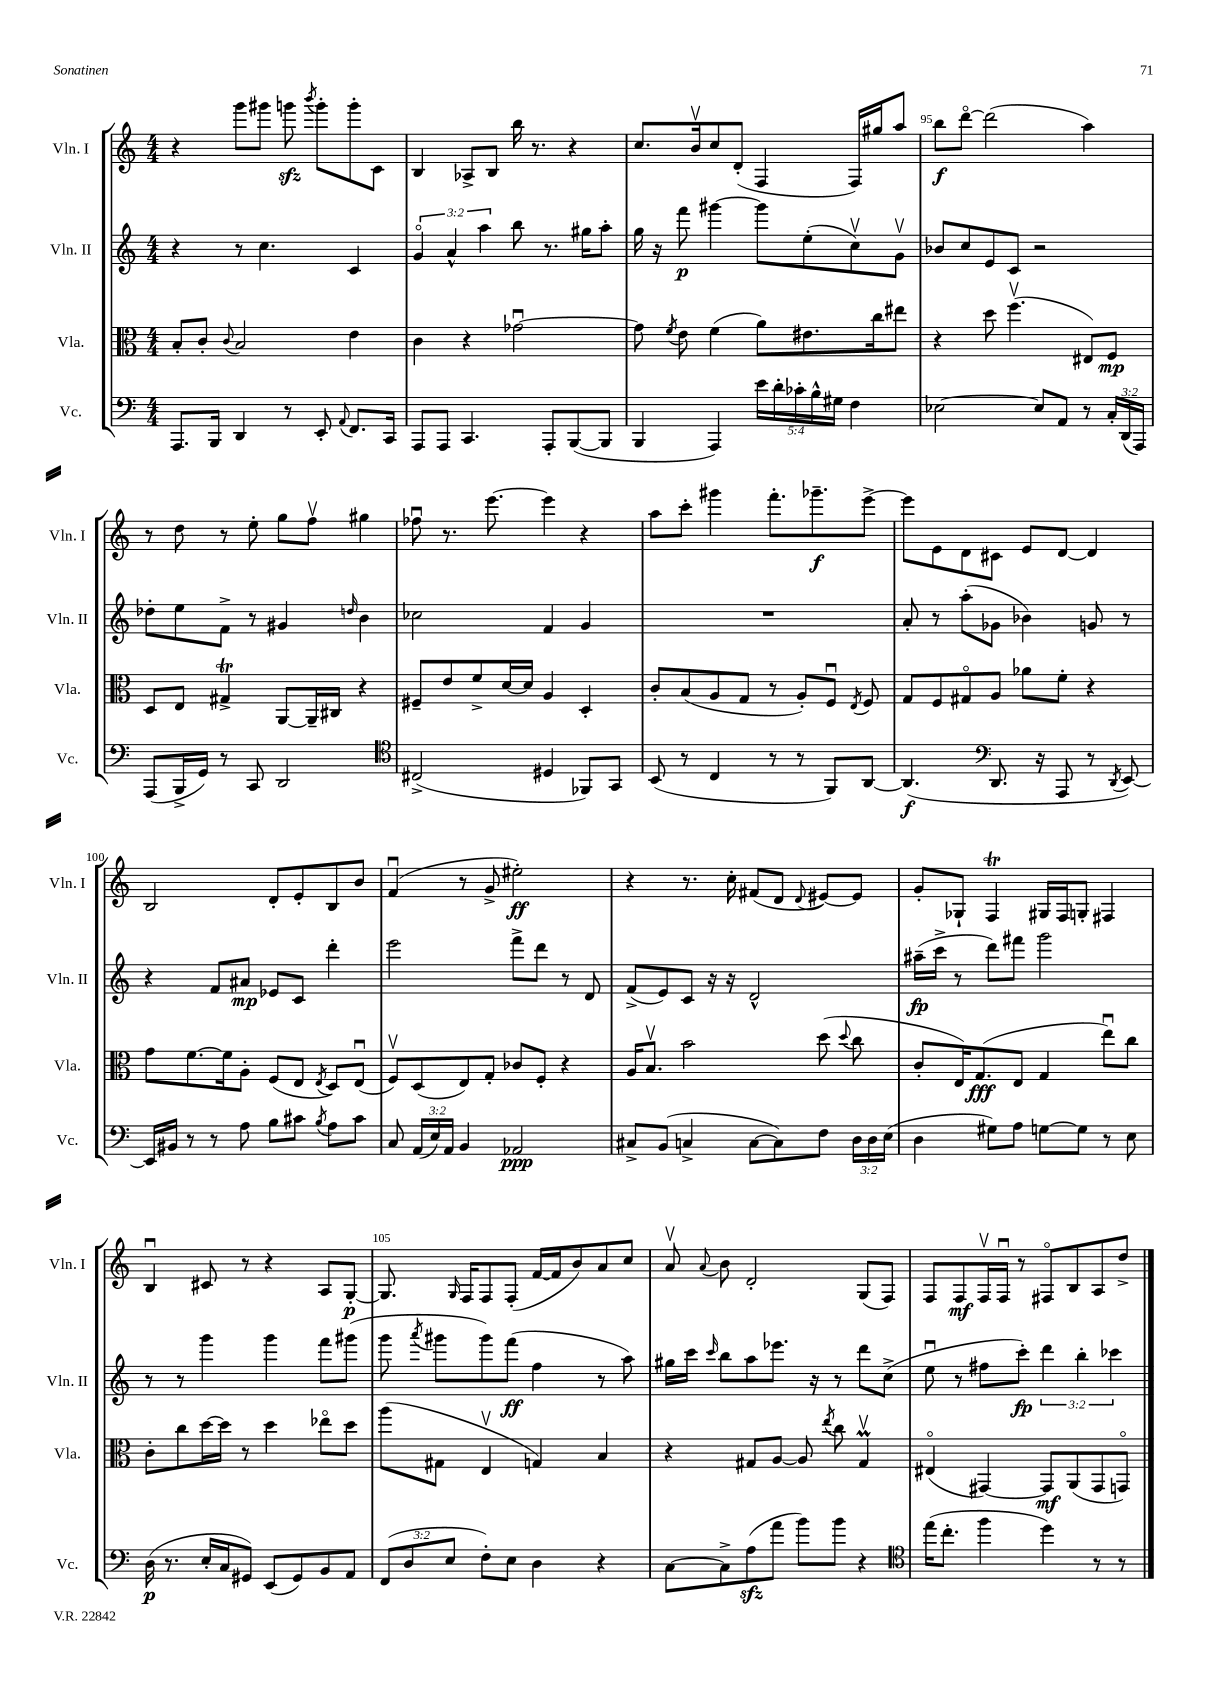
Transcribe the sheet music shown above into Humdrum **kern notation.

**kern	**dynam	**kern	**dynam	**kern	**dynam	**kern	**dynam
*part4	*part4	*part3	*part3	*part2	*part2	*part1	*part1
*staff4	*staff4	*staff3	*staff3	*staff2	*staff2	*staff1	*staff1
*I"Vc.	*	*I"Vla.	*	*I"Vln. II	*	*I"Vln. I	*
*I'Vc.	*	*I'Vla.	*	*I'Vln. II	*	*I'Vln. I	*
*clefF4	*	*clefC3	*	*clefG2	*	*clefG2	*
*k[]	*	*k[]	*	*k[]	*	*k[]	*
*M4/4	*	*M4/4	*	*M4/4	*	*M4/4	*
=92	=92	=92	=92	=92	=92	=92	=92
8.AAA/L	.	8B'/L	.	4r	.	4r	.
.	.	8c'/J	.	.	.	.	.
16BBB/Jk	.	.	.	.	.	.	.
.	.	8qqc/	.	.	.	.	.
4DD/	.	2B/	.	8r	.	8ggg\L	.
.	.	.	.	4.cc\	.	8ggg#X\J	.
8r	.	.	.	.	.	8gggnzz\	.
.	.	.	.	.	.	8qbbb/	.
8EE'/	.	.	.	.	.	8ggg'\L	.
8qqAA/	.	.	.	.	.	.	.
8.FF/L	.	4e\	.	4c/	.	8ggg'\	.
.	.	.	.	.	.	8c\J	.
16CC/Jk	.	.	.	.	.	.	.
=93	=93	=93	=93	=93	=93	=93	=93
8AAA/L	.	4c\	.	6g/	.	4B/	.
8AAA/J	.	.	.	.	.	.	.
.	.	.	.	6a^^/	.	.	.
4.CC/	.	4r	.	.	.	8A-X^/L	.
.	.	.	.	6aa\	.	.	.
.	.	.	.	.	.	8B/J	.
.	.	[2g-Xu\	.	8bb\	.	16bb\	.
.	.	.	.	.	.	8.r	.
8AAA'/L	.	.	.	8.r	.	.	.
([8BBB/	.	.	.	.	.	4r	.
.	.	.	.	16gg#X\KL	.	.	.
8BBB/J]	.	.	.	8aa'\J	.	.	.
=94	=94	=94	=94	=94	=94	=94	=94
4BBB/	.	8g-\]	.	16gg\	.	8.cc/L	.
.	.	.	.	16r	.	.	.
.	.	8qf/	.	.	.	.	.
.	.	8e\	.	8fff\	p	.	.
.	.	.	.	.	.	16bv/k	.
4AAA/)	.	(4f\	.	[4ggg#X\	.	8cc/	.
.	.	.	.	.	.	(8d'/J	.
20e\LL	.	8a\L)	.	8ggg#\L]	.	4F/	.
20d'\	.	.	.	.	.	.	.
20c-X'\	.	.	.	.	.	.	.
.	.	8.e#X\	.	(8ee'\	.	.	.
20B^^\	.	.	.	.	.	.	.
20G#X\JJ	.	.	.	.	.	.	.
4F\	.	.	.	8ccv\)	.	16F/LL)	.
.	.	16cc\k	.	.	.	16gg#X/J	.
.	.	8ee#X\J	.	8gv\J	.	8aa/J	.
=95	=95	=95	=95	=95	=95	=95	=95
[2E-X\	.	4r	.	8b-X/L	.	8bb\L	f
.	.	.	.	8cc/	.	[8ddd\J	.
.	.	8dd\	.	8e/	.	(2ddd\]	.
.	.	(4.ffv\	.	8c/J	.	.	.
8E-/L]	.	.	.	2r	.	.	.
8AA/J	.	.	.	.	.	.	.
8r	.	8E#X/L)	.	.	.	4aa\)	.
24C'/LL	.	8F/J	mp	.	.	.	.
(24DD/	.	.	.	.	.	.	.
24AAA/JJ)	.	.	.	.	.	.	.
!!LO:LB:g=z
=96	=96	=96	=96	=96	=96	=96	=96
(8AAA/L	.	8D/L	.	8dd-X'\L	.	8r	.
16BBB^/L	.	8E/J	.	8ee\	.	8dd\	.
16GG/JJ)	.	.	.	.	.	.	.
8r	.	4G#Xt^/	.	8f^\J	.	8r	.
8CC/	.	.	.	8r	.	8ee'\	.
2DD/	.	[8AA/L	.	4g#X/	.	8gg\L	.
.	.	16AA~/L]	.	.	.	8ffv\J	.
.	.	16C#X/JJ	.	.	.	.	.
.	.	.	.	16qqddn/	.	.	.
.	.	4r	.	4b\	.	4gg#X\	.
=97	=97	=97	=97	=97	=97	=97	=97
*clefC4	*	*	*	*	*	*	*
(2C#X^/	.	8F#X~/L	.	2cc-X\	.	8ff-Xu\	.
.	.	8e/	.	.	.	8.r	.
.	.	8f^/	.	.	.	.	.
.	.	.	.	.	.	[8.eee\	.
.	.	[16d/L	.	.	.	.	.
.	.	16d/JJ]	.	.	.	.	.
4D#X/	.	4A/	.	4f/	.	4eee\]	.
8FF-X/L)	.	4D'/	.	4g/	.	4r	.
8GG/J	.	.	.	.	.	.	.
=98	=98	=98	=98	=98	=98	=98	=98
(8BB/	.	8c'/L	.	1r	.	8aa\L	.
8r	.	(8B/	.	.	.	8ccc'\J	.
4C/	.	8A/	.	.	.	4ggg#X\	.
.	.	8G/J	.	.	.	.	.
8r	.	8r	.	.	.	8.fff'\L	.
8r	.	8A'/L)	.	.	.	.	.
.	.	.	.	.	.	8.ggg-X~\	f
8FF/L)	.	8Fu/J	.	.	.	.	.
.	.	8qE/	.	.	.	.	.
[8AA/J	.	8F/	.	.	.	[8eee^\J	.
=99	=99	=99	=99	=99	=99	=99	=99
(4.AA/]	f	8G/L	.	8a'/	.	8eee\L]	.
.	.	8F/	.	8r	.	8e\	.
.	.	8G#X/	.	(8aa'\L	.	8d\	.
*clefF4	*	*	*	*	*	*	*
8.DD/	.	8A/J	.	8g-X\J	.	8c#X\J	.
.	.	8a-X\L	.	4b-X\)	.	8e/L	.
16r	.	.	.	.	.	.	.
8AAA/	.	8f'\J	.	.	.	[8d/J	.
8r	.	4r	.	8gn/	.	4d/]	.
8qDD/	.	.	.	.	.	.	.
[8EE/)	.	.	.	8r	.	.	.
!!LO:LB:g=z
=100	=100	=100	=100	=100	=100	=100	=100
16EE/LL]	.	8g\L	.	4r	.	2B/	.
16BB#X/JJ	.	.	.	.	.	.	.
8r	.	[8.f\	.	.	.	.	.
8r	.	.	.	8f/L	.	.	.
.	.	16f\k]	.	.	.	.	.
8A\	.	8A'\J	.	8a#X/J	mp	.	.
8B\L	.	(8F/L	.	8e-X/L	.	8d'/L	.
8c#X\J	.	8E/J	.	8c/J	.	8e'/	.
8qB/	.	8qE/	.	.	.	.	.
8A\L	.	8D/L)	.	4ddd'\	.	8B/	.
8c#\J	.	(8Eu/J	.	.	.	8b/J	.
=101	=101	=101	=101	=101	=101	=101	=101
8C/	.	8Fv/L)	.	2eee\	.	(4fu/	.
(24AA/LL	.	(8D/	.	.	.	.	.
24E/)	.	.	.	.	.	.	.
24AA/JJ	.	.	.	.	.	.	.
4BB/	.	8E/)	.	.	.	8r	.
.	.	8G'/J	.	.	.	8g^/	.
2AA-X/	ppp	8c-X/L	.	8fff^\L	.	2ee#X'\)	ff
.	.	8F'/J	.	8ddd\J	.	.	.
.	.	4r	.	8r	.	.	.
.	.	.	.	8d/	.	.	.
=102	=102	=102	=102	=102	=102	=102	=102
8C#X^/L	.	16A/KL	.	(8f^/L	.	4r	.
.	.	8.Bv/J	.	.	.	.	.
(8BB/J	.	.	.	8e/)	.	.	.
4Cn^/	.	2b\	.	8c/J	.	8.r	.
.	.	.	.	16r	.	.	.
.	.	.	.	16r	.	16cc'\	.
[8C\L	.	.	.	2d^^/	.	(8f#X/L	.
8C\])	.	.	.	.	.	8d/J	.
.	.	.	.	.	.	8qqd/	.
8F\J	.	(8dd\	.	.	.	[8e#X/L)	.
.	.	8qqdd/	.	.	.	.	.
24D\LL	.	8cc\	.	.	.	8e#/J]	.
24D\	.	.	.	.	.	.	.
(24E\JJ	.	.	.	.	.	.	.
=103	=103	=103	=103	=103	=103	=103	=103
4D\	.	8c'/L	.	(16aa#X~\LL	fp	8g'/L	.
.	.	.	.	16ccc^\JJ	.	.	.
.	.	16E/K)	.	8r	.	8G-X`/J	.
.	.	(8.G/	fff	.	.	.	.
8G#X\L)	.	.	.	8ddd\L)	.	4FT/	.
8A\J	.	8E/J	.	8fff#X\J	.	.	.
[8Gn\L	.	4G/	.	2ggg\	.	16G#X/LL	.
.	.	.	.	.	.	16F/J	.
8G\J]	.	.	.	.	.	8Gn'/J	.
8r	.	8eeu\L)	.	.	.	4F#X/	.
8E\	.	8cc\J	.	.	.	.	.
!!LO:LB:g=z
=104	=104	=104	=104	=104	=104	=104	=104
(16D\	p	8c'\L	.	8r	.	4Bu/	.
8.r	.	.	.	.	.	.	.
.	.	8cc\	.	8r	.	.	.
16E'/LL	.	[16dd\L	.	4ggg\	.	8c#X/	.
16C/J	.	16dd\JJ]	.	.	.	.	.
8GG#X/J)	.	8r	.	.	.	8r	.
(8EE/L	.	4dd\	.	4ggg\	.	4r	.
8GG#/)	.	.	.	.	.	.	.
8BB/	.	8ee-X\L	.	8fff\L	.	8A/L	.
8AA/J	.	8dd\J	.	(8ggg#X\J	.	[8G'/J	p
=105	=105	=105	=105	=105	=105	=105	=105
(12FF/L	.	(8aa\L	.	8ggg\	.	8.G/]	.
12D/	.	.	.	.	.	.	.
.	.	.	.	8qaaa/	.	.	.
.	.	8G#X\J	.	8ggg#X\L	.	.	.
12E/J	.	.	.	.	.	.	.
.	.	.	.	.	.	16qqG/	.
.	.	.	.	.	.	16F/KL	.
8F'\L)	.	4Ev/	.	8ggg#\)	.	8F/	.
8E\J	.	.	.	(8fff\J	ff	(8F'/J	.
4D\	.	4Gn/)	.	4ff\	.	[16f/LL	.
.	.	.	.	.	.	16f/J]	.
.	.	.	.	.	.	8b/)	.
4r	.	4B/	.	8r	.	8a/	.
.	.	.	.	8aa\)	.	8cc/J	.
=106	=106	=106	=106	=106	=106	=106	=106
[8C\L	.	4r	.	16gg#X\LL	.	8av/	.
.	.	.	.	16ccc\JJ	.	.	.
.	.	.	.	16qqccc/	.	8qqa/	.
8C^\]	.	.	.	8bb\L	.	8b\	.
(8Azz\	.	8G#X/L	.	8aa\	.	2d'/	.
8a\J	.	[8A/J	.	8.eee-X\J	.	.	.
8b\L)	.	8A/]	.	.	.	.	.
.	.	.	.	16r	.	.	.
.	.	8qee/	.	.	.	.	.
8b\J	.	8cc\	.	8r	.	.	.
4r	.	4G#mv/	.	8ddd\L	.	(8G/L	.
.	.	.	.	(8cc^\J	.	8F/J)	.
=107	=107	=107	=107	=107	=107	=107	=107
*clefC4	*	*	*	*	*	*	*
(16ee\KL	.	(4E#X/	.	8eeu\	.	8F/L	.
8.cc'\J	.	.	.	.	.	.	.
.	.	.	.	8r	.	8F/	mf
4ff\	.	[4GG#X/)	.	8ff#X\L	.	16Fv/L	.
.	.	.	.	.	.	16Fu/JJ	.
.	.	.	.	8ccc'\J)	fp	8r	.
4dd\)	.	8GG#/L]	mf	6ddd\	.	8F#X/L	.
.	.	(8AA/	.	.	.	8B/	.
.	.	.	.	6bb'\	.	.	.
8r	.	8GG#/	.	.	.	8A/	.
.	.	.	.	6ccc-X\	.	.	.
8r	.	8GGn/J)	.	.	.	8dd^/J	.
==	==	==	==	==	==	==	==
*-	*-	*-	*-	*-	*-	*-	*-
